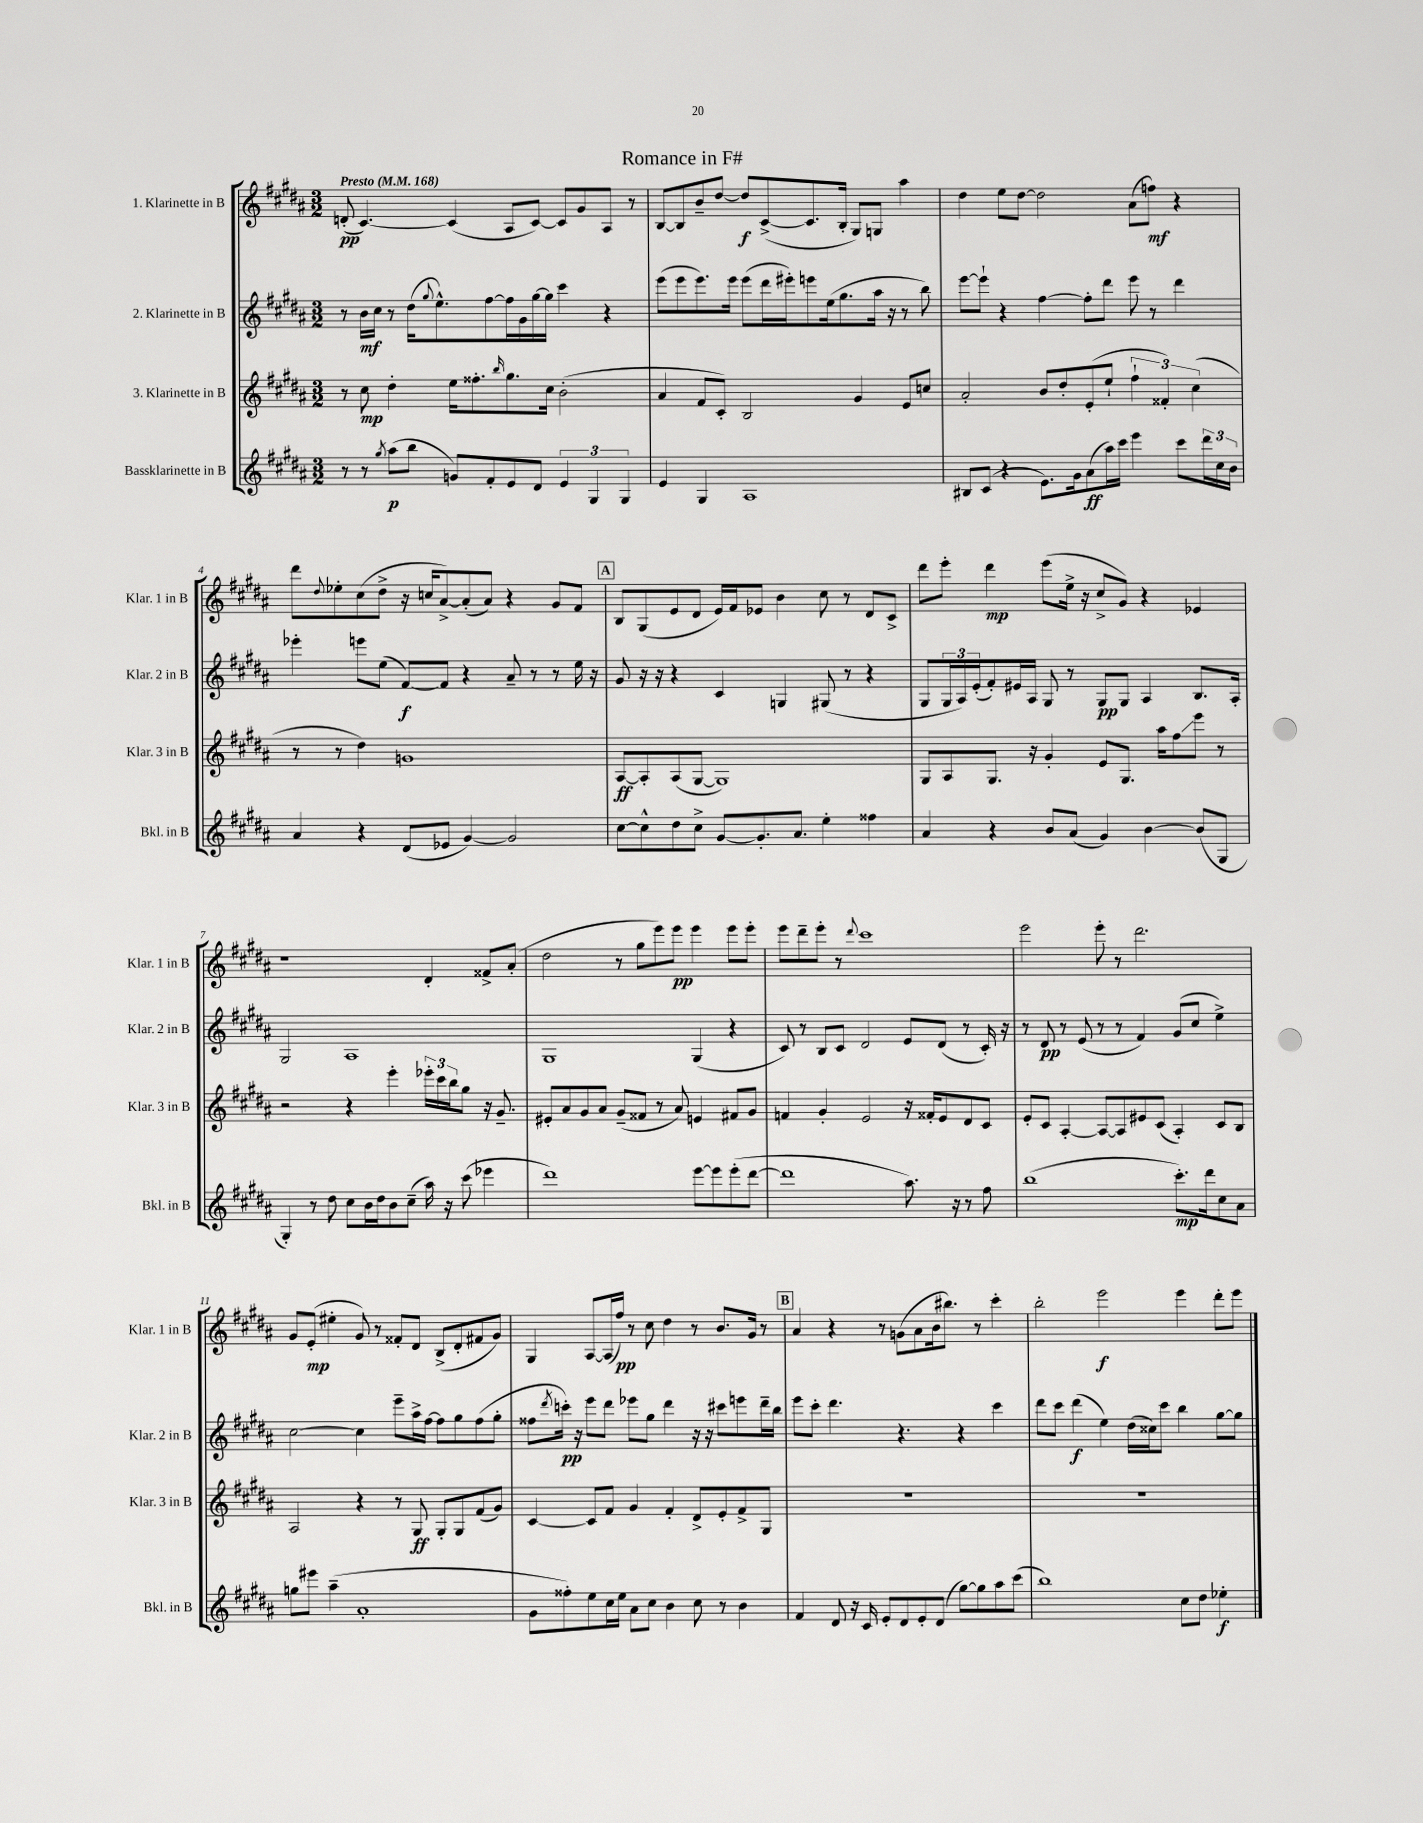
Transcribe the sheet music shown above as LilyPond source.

\header { title = "Romance in F#" }
<<
\new StaffGroup <<
\new Staff = "s0" \with { instrumentName = "1. Klarinette in B" shortInstrumentName = "Klar. 1 in B" } {
    \clef treble \key b \major \numericTimeSignature \time 3/2 \tempo "Presto" 4 = 168
    d'8-.\pp( cis'4.~) cis'4( ais8 cis'8~) cis'8 gis'8 ais8 r8 |
    b8~ b8 b'8-- dis''8~ dis''8\f cis'8~->( cis'8. b16-. gis8) g8 ais''4 |
    dis''4 e''8 dis''8~ dis''2 ais'8( f''8\mf) r4 |
    dis'''8 \appoggiatura { dis''8 } ees''8-. cis''8( dis''8-> r16 c''16 ais'8~->) ais'8-.( ais'8) r4 gis'8 fis'8 |
    \mark \markup { \box "A" } b8 gis8( e'8 dis'8 e'16) fis'16 ees'8 b'4 cis''8 r8 dis'8 cis'8-> |
    dis'''8 e'''8-. dis'''4\mp e'''8( e''16-> r16 cis''8-> gis'8) r4 ees'4 |
    r1 dis'4-. fisis'8-> ais'8-.( |
    dis''2 r8 gis''8 e'''8) e'''8\pp e'''4 e'''8 e'''8-. |
    e'''8 dis'''8-- e'''8-. r8 \appoggiatura { dis'''8 } cis'''1 |
    e'''2 e'''8-. r8 dis'''2. |
    gis'8 e'8-.\mp( eis''4-. gis'8) r8 fisis'8-. dis'8 b8->( dis'8-. fis'8 gis'8) |
    gis4 ais8~ ais16( fis''16\pp) r8 cis''8 dis''4 r8 b'8. gis'16 r8 |
    \mark \markup { \box "B" } ais'4 r4 r8 g'8( ais'8 b'16 bis''8.) r8 cis'''4-. |
    b''2-. e'''2\f e'''4 dis'''8-. e'''8 \bar "|." |
}
\new Staff = "s1" \with { instrumentName = "2. Klarinette in B" shortInstrumentName = "Klar. 2 in B" } {
    \clef treble \key b \major \numericTimeSignature \time 3/2
    r8 b'16\mf cis''16 r8 dis''16( \appoggiatura { gis''8 } e''8.-^) fis''8~ fis''16 gis'16 gis''16~ gis''16 cis'''4 r4 |
    e'''8( e'''8 e'''8.) e'''16 e'''8( dis'''16 eis'''16-.) e'''8 e''16( gis''8. ais''16 r16 r8 b''8) |
    e'''8~ e'''8-! r4 fis''4~ fis''8-. dis'''8 e'''8 r8 dis'''4 |
    ees'''4-. e'''8 e''8( fis'8~\f) fis'8 r4 ais'8-- r8 r8 e''16 r16 |
    \mark \markup { \box "A" } gis'8 r16 r16 r4 cis'4 g4 gis8( r8 r4 |
    gis8 \tuplet 3/2 { gis16 ais16) e'16-.( } fis'8-.) eis'16 ais16 gis8 r8 gis8\pp gis8 ais4 b8. ais16-. |
    gis2 ais1 |
    gis1 gis4( r4 |
    cis'8) r8 b8 cis'8 dis'2 e'8 dis'8( r8 cis'16-.) r16 |
    r8 dis'8\pp r8 e'8( r8 r8 fis'4) gis'8( cis''8 e''4->) |
    cis''2~ cis''4 e'''8-- ais''16-> fis''16~ fis''8 gis''8 fis''8( gis''8-. |
    fisis''8 \acciaccatura { dis'''8 } c'''16-.\pp) r16 e'''8 dis'''8 ees'''8 gis''8 dis'''4 r16 r16 cis'''8 e'''8 dis'''16-- b''16 |
    \mark \markup { \box "B" } e'''8 cis'''8-. dis'''4. r4. r4 cis'''4 |
    dis'''8 cis'''8 dis'''4\f( e''4) dis''16( cisis''16) cis'''8 b''4 gis''8~ gis''8 \bar "|." |
}
\new Staff = "s2" \with { instrumentName = "3. Klarinette in B" shortInstrumentName = "Klar. 3 in B" } {
    \clef treble \key b \major \numericTimeSignature \time 3/2
    r8 cis''8\mp dis''4-. e''16 fisis''8.-. \grace { b''16 } gis''8. cis''16 b'2-.( |
    ais'4 fis'8 cis'8-.) b2 gis'4 e'8 c''8 |
    ais'2-. b'8 dis''8-. e'8-.( e''8-! \tuplet 3/2 { fis''4-! fisis'4-.) cis''4( } |
    r8 r8 dis''4) g'1 |
    \mark \markup { \box "A" } ais8~\ff ais8-. ais8( gis8~ gis1) |
    gis8 ais8 gis8. r16 gis'4-. e'8 gis8. ais''16 fis''8\glissando e'''8 r8 |
    r2 r4 e'''4-. \tuplet 3/2 { ees'''16-. cis'''16 b''16 } gis''8 r16 gis'8.-- |
    eis'8-. ais'8 gis'8 ais'8 gis'8--( fisis'8 r8 ais'8) e'4 fis'8 gis'8 |
    f'4 gis'4-. e'2 r16 fisis'16-. e'8 dis'8 cis'8 |
    e'8-. cis'8 ais4~-. ais8~ ais8 eis'8 cis'8( ais4-.) cis'8 b8 |
    ais2 r4 r8 gis8\ff gis8-. gis8 fis'8( gis'8) |
    cis'4~ cis'8 fis'8 gis'4 fis'4-. dis'8-> e'8-. fis'8-> gis8 |
    \mark \markup { \box "B" } R1. |
    R1. \bar "|." |
}
\new Staff = "s3" \with { instrumentName = "Bassklarinette in B" shortInstrumentName = "Bkl. in B" } {
    \clef treble \key b \major \numericTimeSignature \time 3/2
    r8 r8 \acciaccatura { gis''8 } ais''8\p( b''8 g'8) fis'8-. e'8 dis'8 \tuplet 3/2 { e'4 gis4 gis4 } |
    e'4 gis4 ais1 |
    bis8 cis'8( r4 e'8.) gis'16 ais'8\ff( ais''16) cis'''16 e'''4 cis'''8 \tuplet 3/2 { dis'''16 cis''16 b'16 } |
    ais'4 r4 dis'8( ees'8 gis'4~) gis'2 |
    \mark \markup { \box "A" } cis''8~ cis''8-^ dis''8 cis''8-> gis'8~ gis'8.-. ais'8. e''4-. fisis''4 |
    ais'4 r4 b'8 ais'8( gis'4) b'4~ b'8( gis8 |
    gis4-.) r8 dis''8 cis''8 b'16 dis''16 b'8 cis''8--( ais''16) r16 cis'''8( ees'''4 |
    dis'''1) e'''8~ e'''8 e'''8-.( dis'''8~ |
    dis'''1 ais''8.) r16 r8 fis''8 |
    b''1( cis'''8.-.\mp) dis'''16 cis''8 ais'8 |
    g''8 eis'''8 ais''4--( ais'1-. |
    gis'8 fisis''8-.) e''8 cis''16 e''16 ais'8 cis''8 b'4 cis''8 r8 b'4 |
    \mark \markup { \box "B" } fis'4 dis'8 r16 cis'16 e'8-. dis'8 e'8-. dis'8( gis''8~) gis''8 ais''8 cis'''8( |
    b''1) cis''8 dis''8 ees''4-.\f \bar "|." |
}
>>
>>
